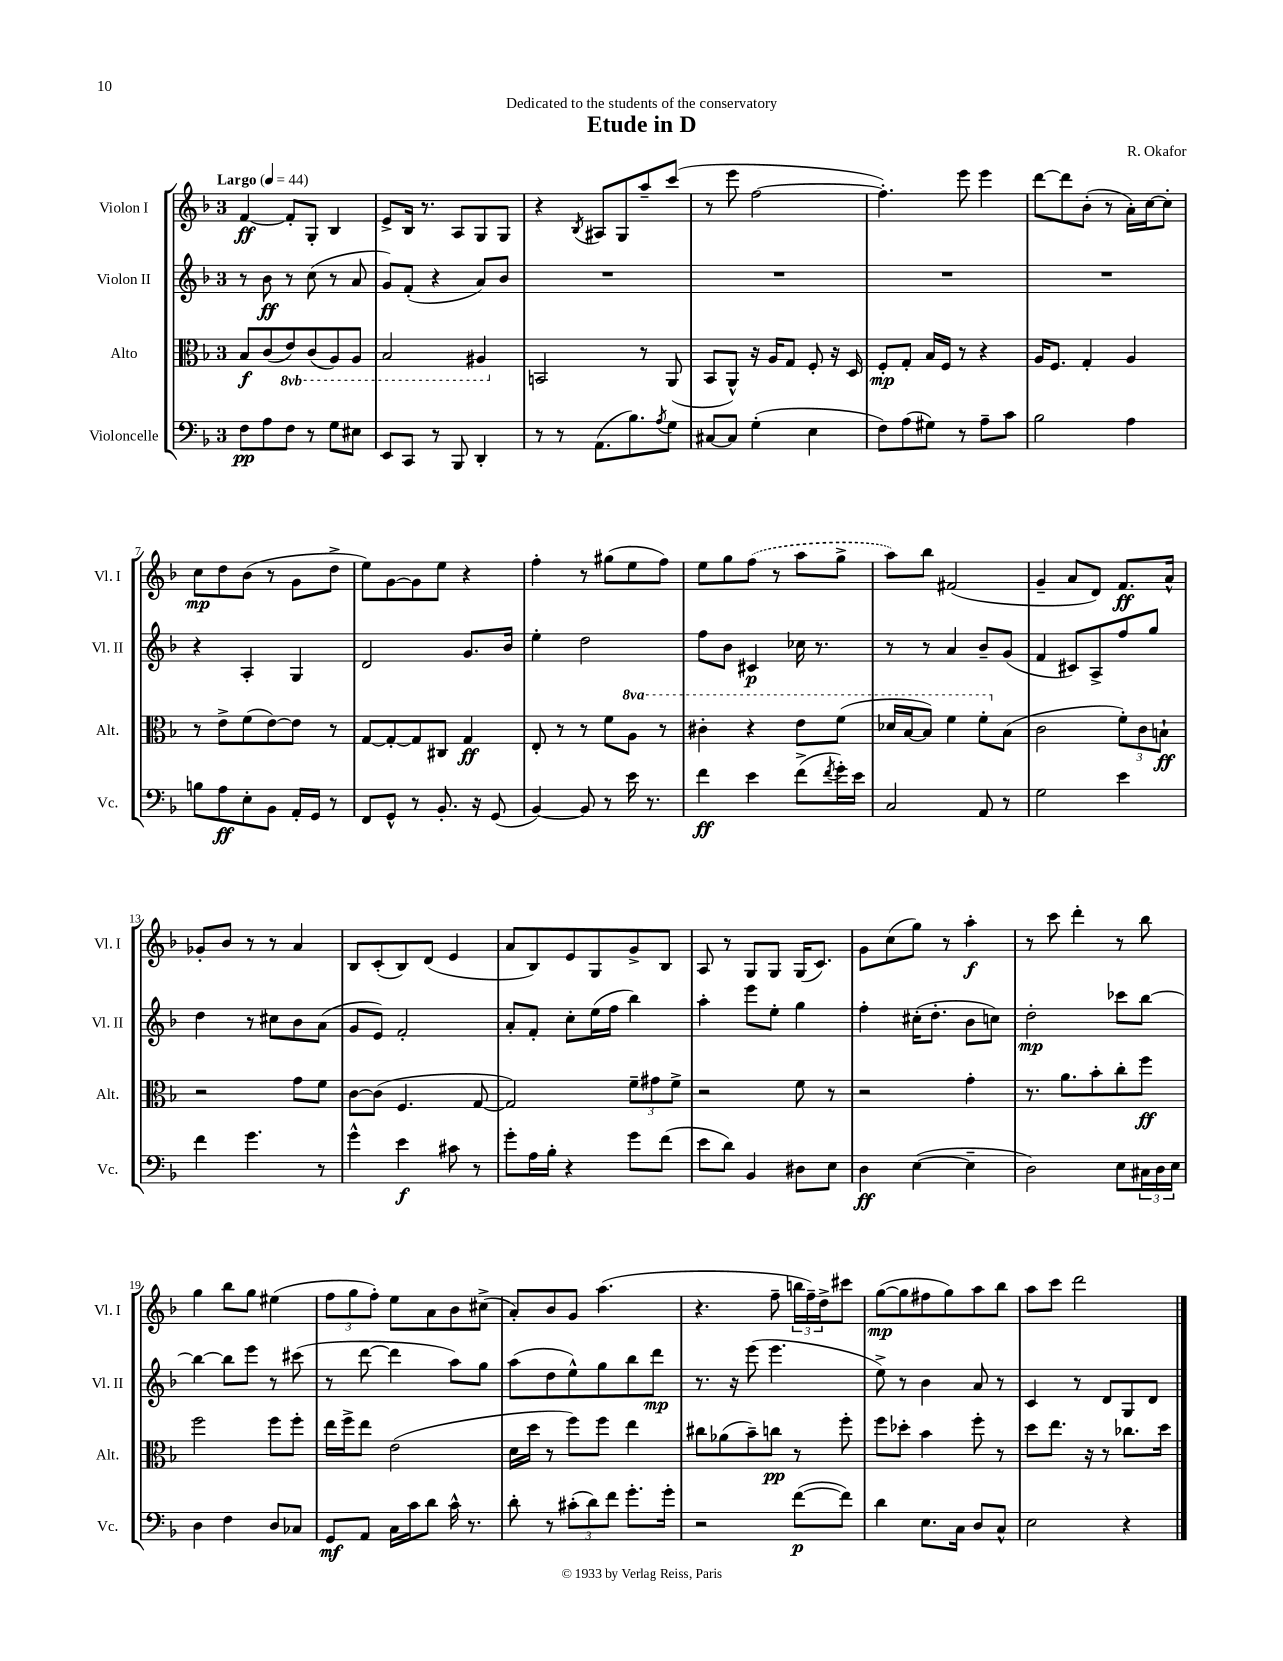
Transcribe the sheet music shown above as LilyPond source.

\header { title = "Etude in D" composer = "R. Okafor" dedication = "Dedicated to the students of the conservatory" }
<<
\new StaffGroup <<
\new Staff = "s0" \with { instrumentName = "Violon I" shortInstrumentName = "Vl. I" } {
    \clef treble \key f \major \once \override Staff.TimeSignature.style = #'single-digit \time 3/4 \tempo "Largo" 4 = 44
    f'4~\ff f'8-. g8-. bes4 |
    e'8-> bes16 r8. a8 g8 g8 |
    r4 \acciaccatura { bes8 } ais8 g8 a''8-- c'''8( |
    r8 e'''8 f''2~ |
    f''4.-.) e'''8 e'''4 |
    d'''8~ d'''8 bes'8-.( r8 a'16-.) c''16~ c''8-. |
    c''8\mp d''8 bes'8( r8 g'8 d''8-> |
    e''8) g'8~ g'8 e''8 r4 |
    f''4-. r8 gis''8( e''8 f''8) |
    e''8 g''8 \once \slurDashed f''8( r8 a''8 g''8-> |
    a''8) bes''8 fis'2( |
    g'4-- a'8 d'8) f'8.\ff a'16-^ |
    ges'8-. bes'8 r8 r8 a'4 |
    bes8 c'8-.( bes8) d'8( e'4 |
    a'8 bes8) e'8 g8 g'8-> bes8 |
    a8 r8 g8 g8 g16( c'8.) |
    g'8 c''8( g''8) r8 a''4-.\f |
    r8 c'''8 d'''4-. r8 bes''8 |
    g''4 bes''8 g''8 eis''4( |
    \tuplet 3/2 { f''8 g''8 f''8-.) } e''8 a'8 bes'8 cis''8->( |
    a'8-.) bes'8 g'8 a''4.( |
    r4. f''8-- \tuplet 3/2 { b''16 f''16--) d''16-> } cis'''8 |
    g''8~\mp( g''8 fis''8 g''8) a''8 bes''8 |
    a''8 c'''8 d'''2 \bar "|." |
}
\new Staff = "s1" \with { instrumentName = "Violon II" shortInstrumentName = "Vl. II" } {
    \clef treble \key f \major \once \override Staff.TimeSignature.style = #'single-digit \time 3/4
    r8 bes'8\ff r8 c''8( r8 a'8 |
    g'8) f'8-.( r4 a'8) bes'8 |
    R2. |
    R2. |
    R2. |
    R2. |
    r4 a4-. g4 |
    d'2 g'8. bes'16 |
    e''4-. d''2 |
    f''8 bes'8 cis'4\p ces''16 r8. |
    r8 r8 a'4 bes'8-- g'8( |
    f'4 cis'8) a8-> f''8 g''8 |
    d''4 r8 cis''8 bes'8 a'8( |
    g'8 e'8) f'2-. |
    a'8-. f'8-. c''8-. e''16( f''16 bes''4) |
    a''4-. e'''8 e''8-. g''4 |
    f''4-. cis''16-.( d''8.-. bes'8 c''8) |
    d''2-.\mp ces'''8 bes''8~ |
    bes''4~ bes''8 e'''8 r8 cis'''8( |
    r8 d'''8~ d'''4 a''8) g''8 |
    a''8( d''8 e''8-^) g''8 bes''8 d'''8\mp |
    r8. r16 e'''8( e'''4. |
    e''8->) r8 bes'4 a'8 r8 |
    c'4 r8 d'8 g8 d'8 \bar "|." |
}
\new Staff = "s2" \with { instrumentName = "Alto" shortInstrumentName = "Alt." } {
    \clef alto \key f \major \once \override Staff.TimeSignature.style = #'single-digit \time 3/4 \set Staff.ottavationMarkups = #ottavation-simple-ordinals
    bes8\f c'8( \ottava #-1 e8) c8( a,8) a,8 |
    bes,2 ais,4 \ottava #0 |
    b,2 r8 a,8( |
    bes,8 a,8-^) r16 a16 g8 f8-. r16 d16 |
    f8-.\mp g8-. bes16 f16 r8 r4 |
    a16 f8. g4-. a4 |
    r8 e'8-> f'8( e'8~) e'8 r8 |
    g8~ g8~-. g8 cis8 g4\ff |
    e8-. r8 r8 f'8 \ottava #1 a'8 r8 |
    cis''4-. r4 e''8 f''8( |
    des''16 bes'16~ bes'8) f''4 f''8-. \ottava #0 bes8( |
    c'2 \tuplet 3/2 { f'8-.) c'8 b8-!\ff } |
    r2 g'8 f'8 |
    c'8~ c'8( f4. g8~ |
    g2) \tuplet 3/2 { f'8-- gis'8 f'8-> } |
    r2 f'8 r8 |
    r2 g'4-. |
    r8. a'8. bes'8-. c''8-. f''8\ff |
    f''2 f''8 f''8-. |
    e''16 f''16-> e''8 e'2( |
    d'16 d''16 r8 f''8) f''8 e''4 |
    cis''8 aes'8( bes'8--) c''8\pp r8 f''8-. |
    f''8 des''8-. bes'4 f''8-. r8 |
    d''8 e''8. r16 r8 ces''8. d''16 \bar "|." |
}
\new Staff = "s3" \with { instrumentName = "Violoncelle" shortInstrumentName = "Vc." } {
    \clef bass \key f \major \once \override Staff.TimeSignature.style = #'single-digit \time 3/4
    f8\pp a8 f8 r8 g8 eis8 |
    e,8 c,8 r8 bes,,8 d,4-. |
    r8 r8 a,8.( bes8.) \acciaccatura { a8 } g8 |
    cis8~ cis8 g4-.( e4 |
    f8) a8( gis8) r8 a8-- c'8 |
    bes2 a4 |
    b8 a8\ff e8-. bes,8 a,16-. g,16 r8 |
    f,8 g,8-^ r8 bes,8.-. r16 g,8( |
    bes,4~) bes,8 r8 e'16 r8. |
    f'4\ff e'4 f'8->( \acciaccatura { f'8 } g'16-.) e'16 |
    c2 a,8 r8 |
    g2 e'4 |
    f'4 g'4. r8 |
    g'4-^ e'4\f cis'8 r8 |
    g'8-. a16 bes16-. r4 g'8 f'8( |
    e'8 d'8) bes,4 dis8 e8 |
    d4\ff e4~( e4-- |
    d2) e8 \tuplet 3/2 { cis16 d16 e16 } |
    d4 f4 d8 ces8 |
    g,8\mf a,8 c16 c'16 d'8 c'16-^ r8. |
    d'8-. r8 \tuplet 3/2 { cis'8-.( d'8) f'8 } g'8.-. g'16-. |
    r2 f'8~\p( f'8) |
    d'4 e8. c16 d8 c8-^ |
    e2 r4 \bar "|." |
}
>>
>>
